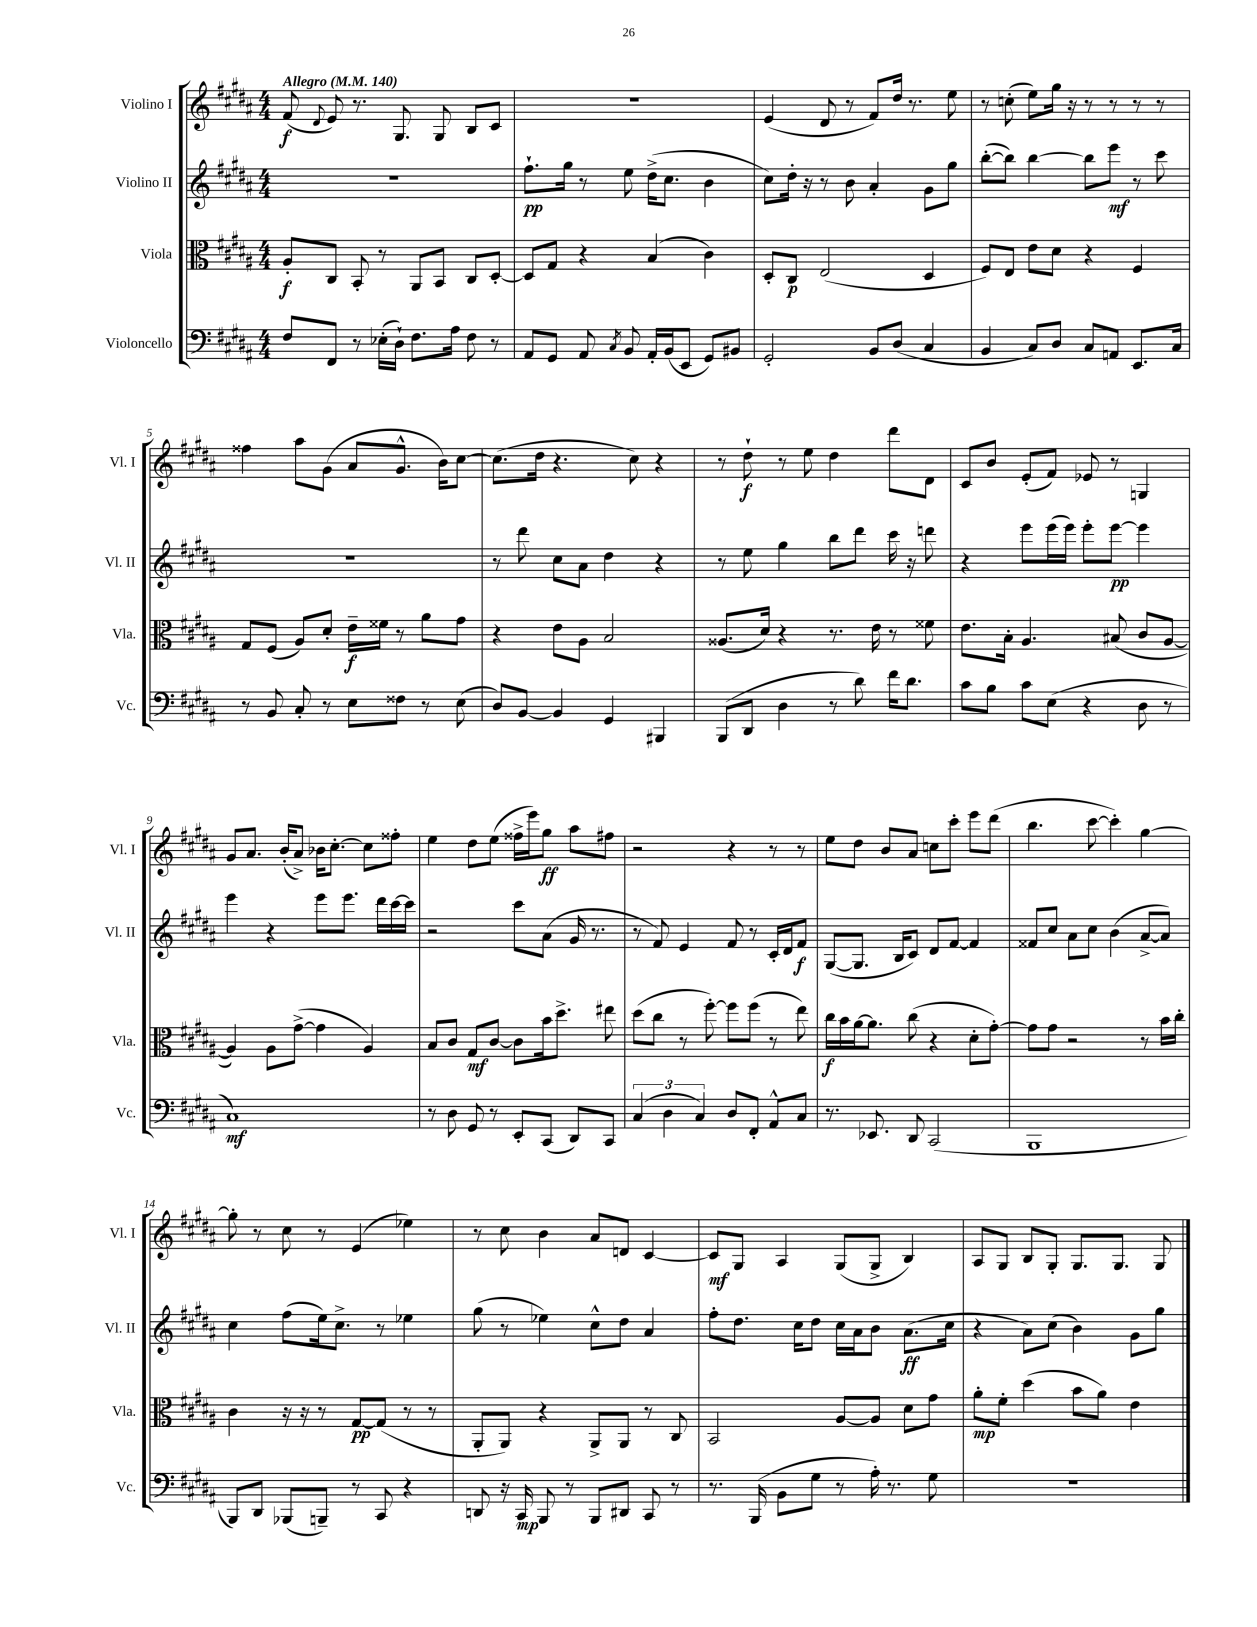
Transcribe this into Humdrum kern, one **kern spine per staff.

**kern	**dynam	**kern	**dynam	**kern	**dynam	**kern	**dynam
*part4	*part4	*part3	*part3	*part2	*part2	*part1	*part1
*staff4	*staff4	*staff3	*staff3	*staff2	*staff2	*staff1	*staff1
*I"Violoncello	*	*I"Viola	*	*I"Violino II	*	*I"Violino I	*
*I'Vc.	*	*I'Vla.	*	*I'Vl. II	*	*I'Vl. I	*
*clefF4	*	*clefC3	*	*clefG2	*	*clefG2	*
*k[f#c#g#d#a#]	*	*k[f#c#g#d#a#]	*	*k[f#c#g#d#a#]	*	*k[f#c#g#d#a#]	*
*M4/4	*	*M4/4	*	*M4/4	*	*M4/4	*
*MM140	*	*MM140	*	*MM140	*	*MM140	*
=1	=1	=1	=1	=1	=1	=1	=1
!	!	!	!	!	!	!LO:TX:a:B:t=Allegro	!
8F#/L	.	8A#'/L	f	1r	.	(8f#/	f
.	.	.	.	.	.	8qqd#/	.
8FF#/J	.	8C#/J	.	.	.	8e/)	.
8r	.	8BB'/	.	.	.	8.r	.
(16E-X'\LL	.	8r	.	.	.	.	.
16D#`\JJ)	.	.	.	.	.	8.G#/	.
8.F#\L	.	8AA#/L	.	.	.	.	.
.	.	8BB/J	.	.	.	8G#/	.
16A#\Jk	.	.	.	.	.	.	.
8F#\	.	8C#/L	.	.	.	8B/L	.
8r	.	[8D#'/J	.	.	.	8c#/J	.
=2	=2	=2	=2	=2	=2	=2	=2
8AA#/L	.	8D#/L]	.	8.ff#`\L	pp	1r	.
8GG#/J	.	8G#/J	.	.	.	.	.
.	.	.	.	16gg#\Jk	.	.	.
8AA#/	.	4r	.	8r	.	.	.
8qC#/	.	.	.	.	.	.	.
8BB/	.	.	.	8ee\	.	.	.
16AA#'/LL	.	(4B/	.	(16dd#^\KL	.	.	.
(16BB/J	.	.	.	8.cc#\J	.	.	.
8EE/J	.	.	.	.	.	.	.
8GG#/L)	.	4c#\)	.	4b\	.	.	.
8BB#X/J	.	.	.	.	.	.	.
=3	=3	=3	=3	=3	=3	=3	=3
2GG#'/	.	8D#'/L	.	8cc#\L)	.	(4e/	.
.	.	8C#/J	p	16dd#'\Jk	.	.	.
.	.	.	.	16r	.	.	.
.	.	(2E/	.	8r	.	8d#/	.
.	.	.	.	8b\	.	8r	.
8BB/L	.	.	.	4a#'/	.	8f#/L)	.
(8D#/J	.	.	.	.	.	16dd#/Jk	.
.	.	.	.	.	.	8.r	.
4C#/	.	4D#/	.	8g#\L	.	.	.
.	.	.	.	8gg#\J	.	8ee\	.
=4	=4	=4	=4	=4	=4	=4	=4
4BB/	.	8F#/L)	.	([8bb'\L	.	8r	.
.	.	8E/J	.	8bb\J])	.	(8ccn'\	.
8C#/L)	.	8e\L	.	[4bb\	.	8ee\L)	.
8D#/J	.	8d#\J	.	.	.	16gg#\Jk	.
.	.	.	.	.	.	16r	.
8C#/L	.	4r	.	8bb\L]	.	8r	.
8AAn/J	.	.	.	8eee\J	mf	8r	.
8.EE/L	.	4F#/	.	8r	.	8r	.
.	.	.	.	8ccc#\	.	8r	.
16C#/Jk	.	.	.	.	.	.	.
!!LO:LB:g=z
=5	=5	=5	=5	=5	=5	=5	=5
8r	.	8G#/L	.	1r	.	4ff##X\	.
8BB/	.	(8F#/J	.	.	.	.	.
8C#'/	.	8A#/L)	.	.	.	8aa#\L	.
8r	.	8d#'/J	.	.	.	(8g#\J	.
8E\L	.	16e~\LL	f	.	.	8a#/L	.
.	.	16f##X\JJ	.	.	.	.	.
8F##X\J	.	8r	.	.	.	8.g#^^/J	.
8r	.	8a#\L	.	.	.	.	.
.	.	.	.	.	.	16b\KL)	.
(8E\	.	8g#\J	.	.	.	[8cc#\J	.
=6	=6	=6	=6	=6	=6	=6	=6
8D#/L)	.	4r	.	8r	.	(8.cc#\L]	.
[8BB/J	.	.	.	8ddd#\	.	.	.
.	.	.	.	.	.	16dd#\Jk	.
4BB/]	.	8e\L	.	8cc#\L	.	4.r	.
.	.	8A#\J	.	8a#\J	.	.	.
4GG#/	.	2B/	.	4dd#\	.	.	.
.	.	.	.	.	.	8cc#\)	.
4BBB#X/	.	.	.	4r	.	4r	.
=7	=7	=7	=7	=7	=7	=7	=7
(8BBB/L	.	(8.A##X/L	.	8r	.	8r	.
8DD#/J	.	.	.	8ee\	.	8dd#`\	f
.	.	16d#/Jk)	.	.	.	.	.
4D#\	.	4r	.	4gg#\	.	8r	.
.	.	.	.	.	.	8ee\	.
8r	.	8.r	.	8bb\L	.	4dd#\	.
8d#\)	.	.	.	8ddd#\J	.	.	.
.	.	16e\	.	.	.	.	.
16f#\KL	.	8r	.	16ccc#\	.	8ddd#\L	.
8.d#\J	.	.	.	16r	.	.	.
.	.	8f##X\	.	8dddn\	.	8d#\J	.
=8	=8	=8	=8	=8	=8	=8	=8
8c#\L	.	8.e\L	.	4r	.	8c#/L	.
8B\J	.	.	.	.	.	8b/J	.
.	.	16B'\Jk	.	.	.	.	.
8c#\L	.	4.A#/	.	8eee\L	.	(8e'/L	.
(8E\J	.	.	.	(16eee\L	.	8f#/J)	.
.	.	.	.	16eee\JJ)	.	.	.
4r	.	.	.	8eee'\L	.	8e-X/	.
.	.	(8B#X/	.	[8eee\J	pp	8r	.
8D#\	.	8c#/L	.	4eee\]	.	4Gn/	.
8r	.	[8A#/J	.	.	.	.	.
!!LO:LB:g=z
=9	=9	=9	=9	=9	=9	=9	=9
1C#)	mf	4A#/])	.	4eee\	.	8g#/L	.
.	.	.	.	.	.	8.a#/J	.
.	.	8A#\L	.	4r	.	.	.
.	.	.	.	.	.	(16b'/KL	.
.	.	([8g#^\J	.	.	.	8a#^/J)	.
.	.	4g#\]	.	8eee\L	.	16b-X\KL	.
.	.	.	.	.	.	[8.cc#'\J	.
.	.	.	.	8.eee\J	.	.	.
.	.	4A#/)	.	.	.	8cc#\L]	.
.	.	.	.	16ddd#\LL	.	.	.
.	.	.	.	[16ccc#\	.	8ff##X'\J	.
.	.	.	.	16ccc#\JJ]	.	.	.
=10	=10	=10	=10	=10	=10	=10	=10
8r	.	8B/L	.	2r	.	4ee\	.
8D#\	.	8c#/J	.	.	.	.	.
8GG#/	.	8G#/L	mf	.	.	8dd#\L	.
8r	.	[8c#/J	.	.	.	(8ee\J	.
8EE'/L	.	8c#\L]	.	8ccc#\L	.	16ff##X^\LL	.
.	.	.	.	.	.	16eee\J)	.
(8CC#/J	.	16b\k	.	(8a#\J	.	8gg#\J	ff
.	.	8.dd#^\J	.	.	.	.	.
8DD#/L)	.	.	.	16g#/	.	8aa#\L	.
.	.	.	.	8.r	.	.	.
8CC#/J	.	8ee#X\	.	.	.	8ff#X\J	.
=11	=11	=11	=11	=11	=11	=11	=11
(6C#/	.	(8dd#\L	.	8r	.	2r	.
.	.	8cc#\J	.	8f#/)	.	.	.
6D#\	.	.	.	.	.	.	.
.	.	8r	.	4e/	.	.	.
6C#/)	.	.	.	.	.	.	.
.	.	[8ff#'\)	.	.	.	.	.
8D#/L	.	8ff#\L]	.	8f#/	.	4r	.
8FF#'/J	.	(8ff#\J	.	8r	.	.	.
8AA#^^/L	.	8r	.	16c#'/LL	.	8r	.
.	.	.	.	16d#/J	.	.	.
8C#/J	.	8ee\)	.	8f#/J	f	8r	.
=12	=12	=12	=12	=12	=12	=12	=12
8.r	.	16cc#\LL	f	([8G#/L	.	8ee\L	.
.	.	16b\	.	.	.	.	.
.	.	[16a#\J	.	8.G#/J]	.	8dd#\J	.
8.EE-X/	.	8.a#\J]	.	.	.	.	.
.	.	.	.	.	.	8b/L	.
.	.	.	.	16B/KL	.	.	.
8DD#/	.	(8cc#\	.	8c#/J)	.	8a#/J	.
(2CC#/	.	4r	.	8d#/L	.	8ccn\L	.
.	.	.	.	[8f#/J	.	8ccc#'\J	.
.	.	8d#'\L	.	4f#/]	.	8eee\L	.
.	.	[8g#'\J)	.	.	.	(8ddd#\J	.
=13	=13	=13	=13	=13	=13	=13	=13
1BBB	.	8g#\L]	.	8f##X/L	.	4.bb\	.
.	.	8g#\J	.	8cc#/J	.	.	.
.	.	2r	.	8a#\L	.	.	.
.	.	.	.	8cc#\J	.	[8ccc#\	.
.	.	.	.	(4b\	.	4ccc#'\])	.
.	.	8r	.	[8a#^/L	.	[4gg#\	.
.	.	16b\LL	.	8a#/J])	.	.	.
.	.	16cc#'\JJ	.	.	.	.	.
!!LO:LB:g=z
=14	=14	=14	=14	=14	=14	=14	=14
8BBB/L)	.	4c#\	.	4cc#\	.	8gg#'\]	.
8DD#/J	.	.	.	.	.	8r	.
(8BBB-X/L	.	16r	.	(8ff#\L	.	8cc#\	.
.	.	16r	.	.	.	.	.
8BBBn~/J)	.	8r	.	16ee\k)	.	8r	.
.	.	.	.	8.cc#^\J	.	.	.
8r	.	[8G#/L	pp	.	.	(4e/	.
8CC#/	.	(8G#/J]	.	8r	.	.	.
4r	.	8r	.	4ee-X\	.	4ee-X\)	.
.	.	8r	.	.	.	.	.
=15	=15	=15	=15	=15	=15	=15	=15
8DDn/	.	8AA#'/L	.	(8gg#\	.	8r	.
16r	.	8AA#/J)	.	8r	.	8cc#\	.
16CC#/	mp	.	.	.	.	.	.
8BBB/	.	4r	.	4ee-X\)	.	4b\	.
8r	.	.	.	.	.	.	.
8BBB/L	.	8AA#^/L	.	8cc#^^\L	.	8a#/L	.
8DD#X/J	.	8AA#/J	.	8dd#\J	.	8dn/J	.
8CC#/	.	8r	.	4a#/	.	[4c#/	.
8r	.	8C#/	.	.	.	.	.
=16	=16	=16	=16	=16	=16	=16	=16
8.r	.	2BB/	.	8ff#'\L	.	8c#/L]	mf
.	.	.	.	8.dd#\J	.	8G#/J	.
(16BBB/	.	.	.	.	.	.	.
8BB\L	.	.	.	.	.	4A#/	.
.	.	.	.	16cc#\KL	.	.	.
8G#\J	.	.	.	8dd#\J	.	.	.
8r	.	[8A#/L	.	16cc#\LL	.	(8G#/L	.
.	.	.	.	16a#\J	.	.	.
16A#'\)	.	8A#/J]	.	8b\J	.	8G#^/J	.
8.r	.	.	.	.	.	.	.
.	.	8d#\L	.	(8.a#\L	ff	4B/)	.
8G#\	.	8g#\J	.	.	.	.	.
.	.	.	.	16cc#\Jk	.	.	.
=17	=17	=17	=17	=17	=17	=17	=17
1r	.	8a#'\L	mp	4r	.	8A#/L	.
.	.	8f#'\J	.	.	.	8G#/J	.
.	.	(4dd#\	.	8a#\L)	.	8B/L	.
.	.	.	.	(8cc#\J	.	8G#'/J	.
.	.	8b\L	.	4b\)	.	8.G#/L	.
.	.	8a#\J)	.	.	.	.	.
.	.	.	.	.	.	8.G#/J	.
.	.	4e\	.	8g#\L	.	.	.
.	.	.	.	8gg#\J	.	8G#/	.
==	==	==	==	==	==	==	==
*-	*-	*-	*-	*-	*-	*-	*-
